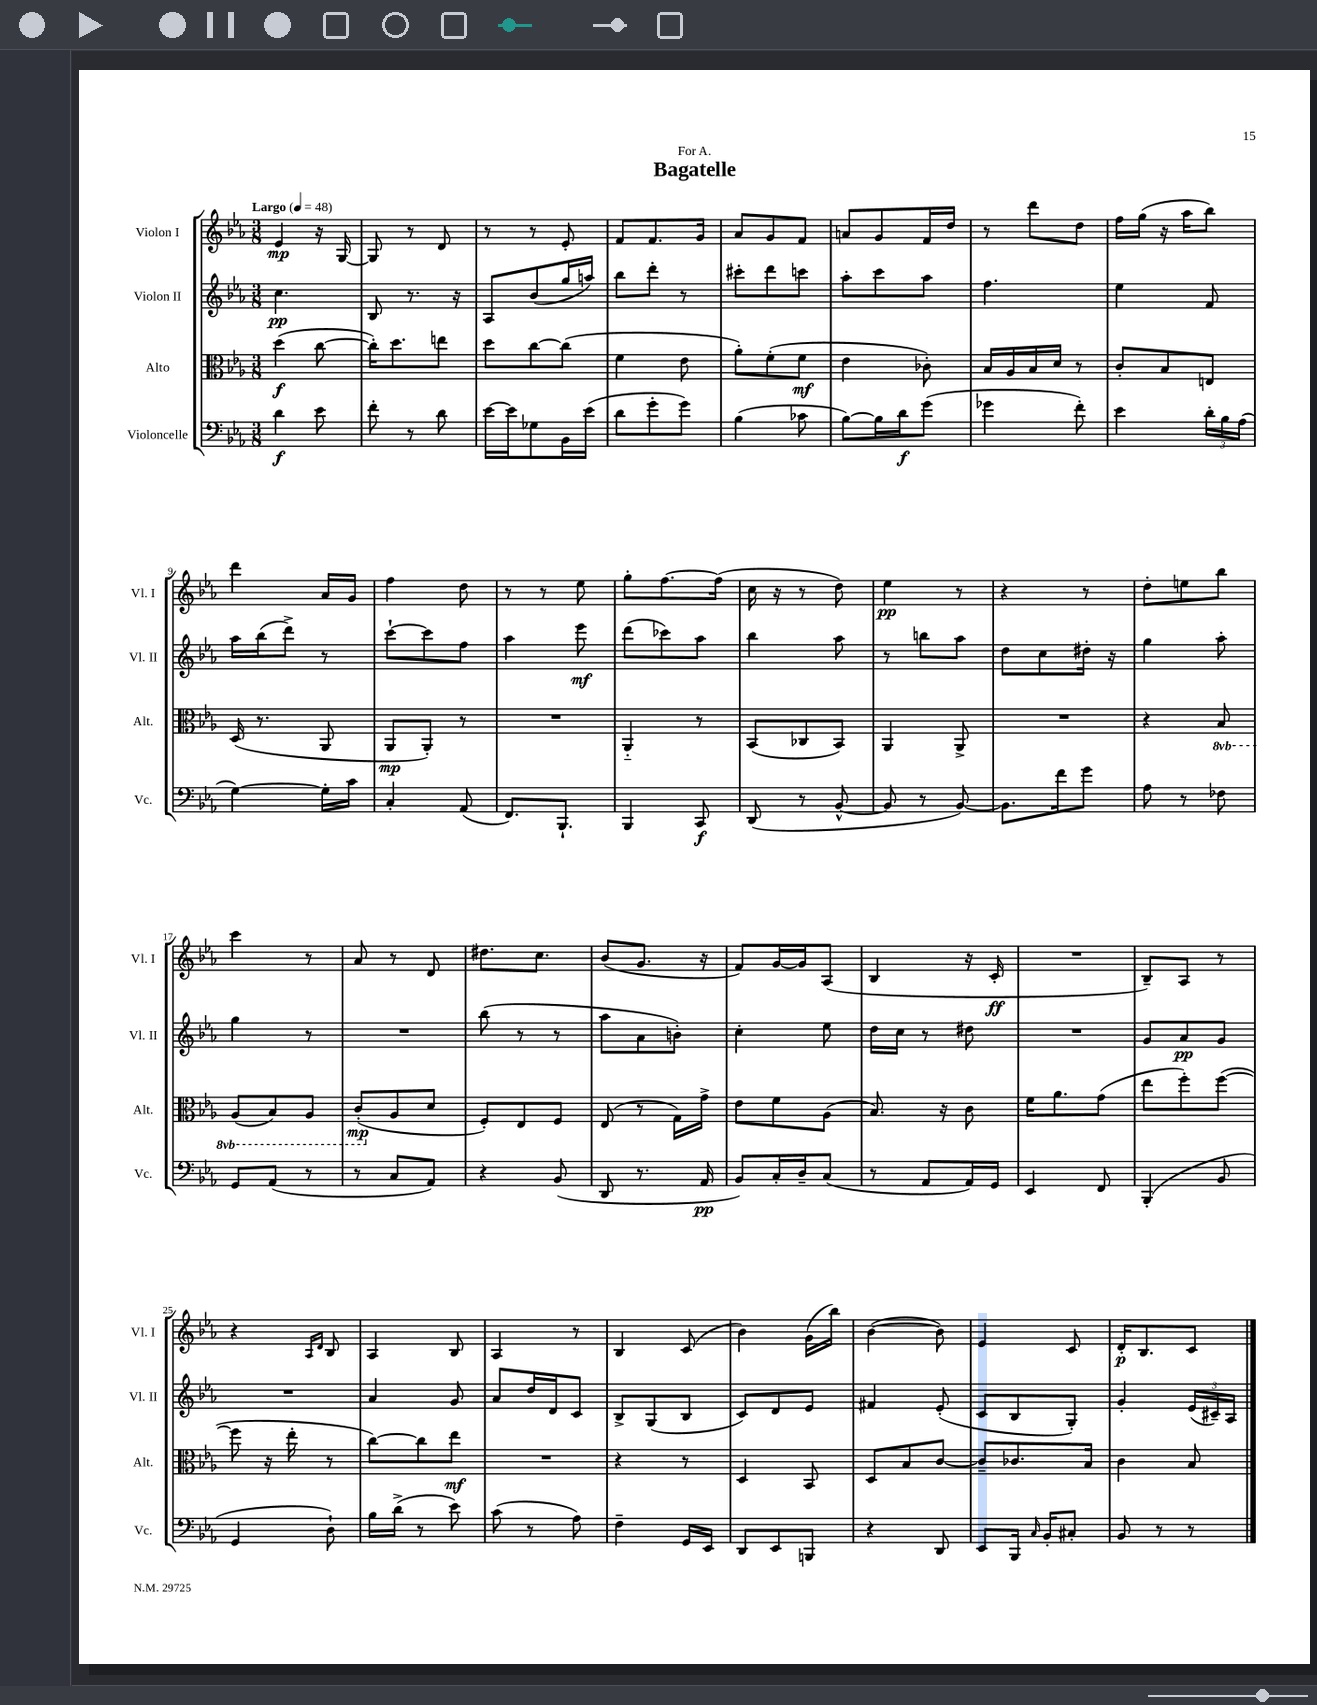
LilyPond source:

\header { title = "Bagatelle" dedication = "For A." }
<<
\new StaffGroup <<
\new Staff = "s0" \with { instrumentName = "Violon I" shortInstrumentName = "Vl. I" } {
    \clef treble \key ees \major \numericTimeSignature \time 3/8 \tempo "Largo" 4 = 48
    \autoBeamOff ees'4\mp r16 g16~ |
    g8 r8 d'8 |
    r8 r8 ees'8-. |
    f'8[ f'8. g'16] |
    aes'8[ g'8 f'8] |
    a'8[ g'8 f'16 d''16] |
    r8 d'''8[ d''8] |
    f''16[ g''16]( r16 aes''16[ bes''8]) |
    d'''4 aes'16[ g'16] |
    f''4 d''8 |
    r8 r8 ees''8 |
    g''8[-. f''8.~ f''16]( |
    c''16 r16 r8 d''8) |
    ees''4\pp r8 |
    r4 r8 |
    d''8[-. e''8 bes''8] |
    c'''4 r8 |
    aes'8 r8 d'8 |
    dis''8.[ c''8.] |
    bes'8[( g'8.] r16 |
    f'8[) g'16~ g'16 aes8]( |
    bes4 r16 c'16-.\ff |
    R4. |
    bes8[--) aes8] r8 |
    r4 \grace { aes16[ d'16] } bes8 |
    aes4 bes8 |
    aes4 r8 |
    bes4 c'8( |
    bes'4) g'16[( bes''16]) |
    bes'4~( bes'8) |
    ees'4 c'8 |
    d'16[-.\p bes8. c'8] \bar "|." |
}
\new Staff = "s1" \with { instrumentName = "Violon II" shortInstrumentName = "Vl. II" } {
    \clef treble \key ees \major \numericTimeSignature \time 3/8
    \autoBeamOff c''4.\pp |
    bes8 r8. r16 |
    aes8[ bes'8( g''16 a''16]) |
    bes''8[ d'''8]-. r8 |
    cis'''8[-. d'''8 c'''8] |
    aes''8[-. c'''8 aes''8] |
    f''4. |
    ees''4 f'8 |
    aes''16[ bes''16( d'''8]->) r8 |
    c'''8[~-! c'''8 f''8] |
    aes''4 ees'''8\mf |
    d'''8[( ces'''8) aes''8] |
    bes''4 aes''8 |
    r8 b''8[ aes''8] |
    d''8[ c''8 dis''16]-. r16 |
    g''4 aes''8-. |
    g''4 r8 |
    R4. |
    bes''8( r8 r8 |
    aes''8[ aes'8 b'8]-.) |
    c''4-. ees''8 |
    d''16[ c''16] r8 dis''8 |
    R4. |
    g'8[ aes'8\pp g'8] |
    R4. |
    aes'4 g'8 |
    aes'8[ d''16 d'16 c'8] |
    bes8[-> g8( bes8] |
    c'8[) d'8 ees'8] |
    fis'4 ees'8-.( |
    c'8[ bes8 g8]-.) |
    g'4-. \tuplet 3/2 { ees'16[( cis'16--) aes16] } \bar "|." |
}
\new Staff = "s2" \with { instrumentName = "Alto" shortInstrumentName = "Alt." } {
    \clef alto \key ees \major \numericTimeSignature \time 3/8 \set Staff.ottavationMarkups = #ottavation-simple-ordinals
    \autoBeamOff d''4\f( c''8~ |
    c''16[-.) d''8. e''8] |
    d''8[ c''8~ c''8]( |
    f'4 ees'8 |
    aes'8[-.) f'8-.( f'8]\mf |
    ees'4 ces'8-.) |
    bes16[ aes16 bes16 d'16] r8 |
    c'8[-. bes8 e8] |
    d16( r8. aes,8 |
    aes,8[\mp aes,8]-.) r8 |
    R4. |
    aes,4-_ r8 |
    bes,8[( ces8 bes,8]) |
    aes,4 aes,8-> |
    R4. |
    r4 \ottava #-1 bes,8 |
    aes,8[( bes,8) aes,8] |
    c8[-.\mp( \ottava #0 aes8 d'8] |
    f8[-.) ees8 f8] |
    ees8( r8 g16[) g'16]-> |
    ees'8[ f'8 aes8]( |
    bes8.) r16 c'8 |
    f'16[ aes'8. g'8]( |
    ees''8[ f''8-.) f''8]~( |
    f''8 r16 ees''16-. r8 |
    c''8[~) c''8 ees''8]\mf |
    R4. |
    r4 r8 |
    d4 bes,8 |
    d8[ bes8 c'8]~ |
    c'8[-- ces'8. bes16] |
    c'4 bes8 \bar "|." |
}
\new Staff = "s3" \with { instrumentName = "Violoncelle" shortInstrumentName = "Vc." } {
    \clef bass \key ees \major \numericTimeSignature \time 3/8
    \autoBeamOff d'4\f ees'8 |
    f'8-. r8 d'8 |
    ees'16[~ ees'16 ges8 bes,16 ees'16]( |
    d'8[ g'8-. g'8]) |
    bes4( ces'8 |
    bes8[~) bes16 d'16\f g'8]( |
    ges'4 f'8-.) |
    ees'4 \tuplet 3/2 { d'16[-. bes16 aes16]( } |
    g4~) g16[-. c'16] |
    c4-. aes,8( |
    f,8.[) bes,,8.]-! |
    bes,,4 c,8\f |
    d,8( r8 bes,8~-^ |
    bes,8 r8 bes,8~) |
    bes,8.[ f'16 g'8] |
    aes8 r8 fes8 |
    g,8[ aes,8]( r8 |
    r8 c8[ aes,8]) |
    r4 bes,8( |
    d,8 r8. aes,16\pp |
    bes,8[) c16-. d16-- c8]( |
    r8 aes,8[ aes,16) g,16] |
    ees,4 f,8 |
    bes,,4-.( bes,8 |
    g,4 d8-!) |
    bes16[ d'16]->( r8 ees'8) |
    c'8( r8 aes8) |
    f4-- g,16[ ees,16] |
    d,8[ ees,8 b,,8] |
    r4 d,8 |
    ees,8[ bes,,16] \grace { c16 } bes,16[-. cis8]-. |
    bes,8 r8 r8 \bar "|." |
}
>>
>>
